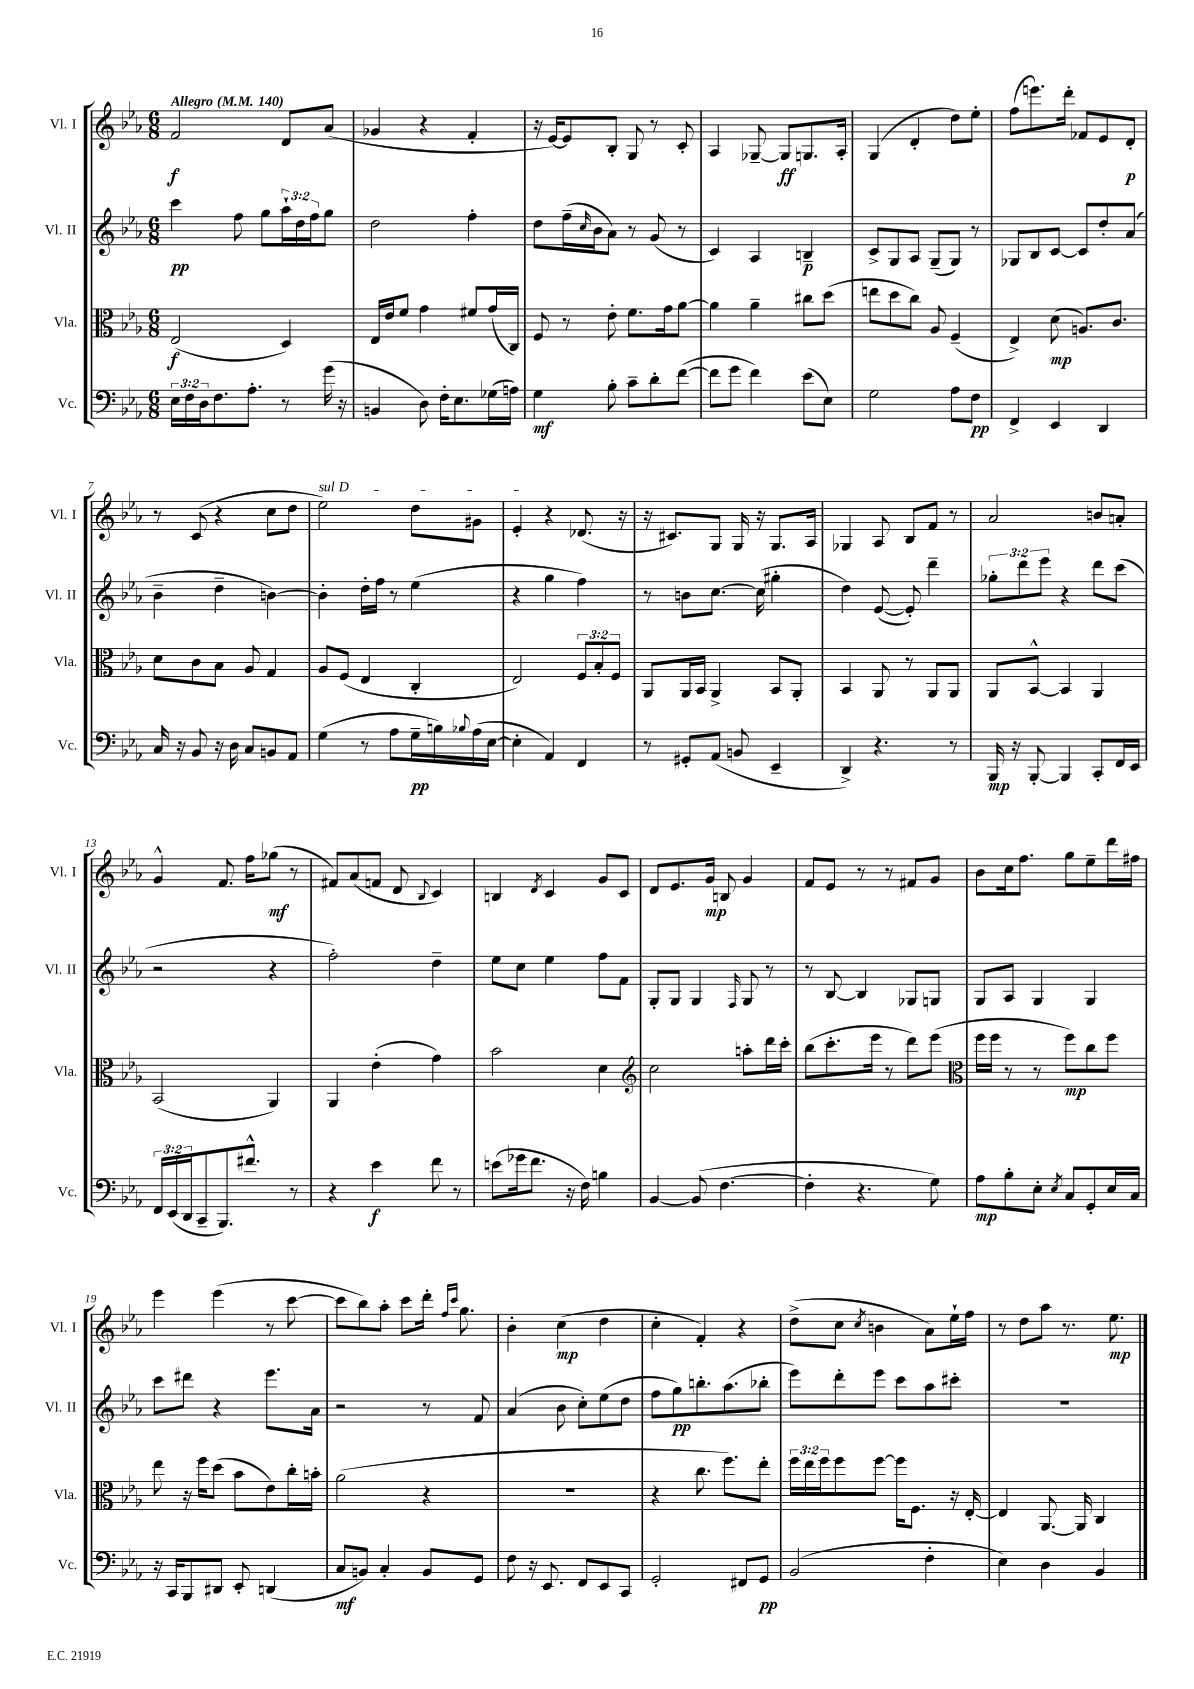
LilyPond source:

<<
\new StaffGroup <<
\new Staff = "s0" \with { instrumentName = "Vl. I" shortInstrumentName = "Vl. I" } {
    \clef treble \key ees \major \numericTimeSignature \time 6/8 \tempo "Allegro" 4 = 140
    f'2\f d'8 aes'8( |
    ges'4 r4 f'4-. |
    r16 ees'16~) ees'8 bes8-. g8 r8 c'8-. |
    aes4 ges8~-- ges8\ff g8. aes16-. |
    g4( d'4-. d''8) ees''8-. |
    f''8( e'''8.) d'''16-. fes'8 ees'8 d'8-.\p |
    r8 c'8( r4 c''8 d''8 |
    \once \override TextSpanner.bound-details.left.text = \markup { \italic "sul D" } ees''2\startTextSpan) d''8 gis'8 |
    ees'4-.\stopTextSpan r4 des'8.( r16 |
    r16 cis'8.) g8 g16 r16 g8. aes16 |
    ges4 aes8 bes8 f'8 r8 |
    aes'2 b'8 a'8-. |
    g'4-^ f'8. f''16 ges''8\mf( r8 |
    fis'8) aes'8( f'8 d'8 \appoggiatura { bes8 } c'4) |
    b4 \acciaccatura { d'8 } c'4 g'8 c'8 |
    d'8 ees'8. g'16\mp b8 g'4 |
    f'8 ees'8 r8 r8 fis'8 g'8 |
    bes'8 c''16 f''8. g''8 ees''8-- d'''16 fis''16 |
    ees'''4 ees'''4( r8 c'''8~ |
    c'''8 bes''8) aes''8-. c'''8 d'''16-. \grace { f''16 c'''16 } g''8. |
    bes'4-. c''4\mp( d''4 |
    c''4-. f'4-.) r4 |
    d''8->( c''8 \acciaccatura { c''8 } b'4 aes'8) ees''16-! f''16 |
    r8 d''8 aes''8 r8. ees''8.\mp \bar "|." |
}
\new Staff = "s1" \with { instrumentName = "Vl. II" shortInstrumentName = "Vl. II" } {
    \clef treble \key ees \major \numericTimeSignature \time 6/8 \override Staff.TupletNumber.text = #tuplet-number::calc-fraction-text
    c'''4\pp f''8 g''8 \tuplet 3/2 { aes''16-! d''16 f''16 } g''8 |
    d''2 f''4-. |
    d''8 f''16--( \grace { c''16 } bes'16 aes'8) r8 g'8( r8 |
    c'4) aes4 b4--\p |
    c'8-> g8 aes8 g8--( g8) r8 |
    ges8 bes8 c'8~ c'8 d''8-. aes'8( |
    bes'4-- d''4-- b'4~) |
    b'4-. d''16-. f''16 r8 ees''4( |
    r4 g''4 f''4) |
    r8 b'8 c''8.~ c''16( gis''4-. |
    d''4) ees'8~( ees'8-.) d'''4-- |
    \tuplet 3/2 { ges''8-. d'''8 ees'''8 } r4 d'''8 c'''8( |
    r2 r4 |
    f''2-.) d''4-- |
    ees''8 c''8 ees''4 f''8 f'8 |
    g8-. g8 g4 \grace { f16 } g8 r8 |
    r8 bes8~ bes4 ges8 g8 |
    g8 aes8 g4 g4 |
    c'''8 dis'''8 r4 ees'''8. aes'16 |
    r2 r8 f'8 |
    aes'4( bes'8 c''8-.) ees''8( d''8 |
    f''8 g''8\pp) b''8.-. aes''8.( bes''8-. |
    ees'''8) d'''8-. ees'''8 c'''8 aes''8 cis'''8-. |
    R2. \bar "|." |
}
\new Staff = "s2" \with { instrumentName = "Vla." shortInstrumentName = "Vla." } {
    \clef alto \key ees \major \numericTimeSignature \time 6/8 \override Staff.TupletNumber.text = #tuplet-number::calc-fraction-text
    ees2\f( d4) |
    ees16 ees'16 f'8 g'4 fis'8 g'16( c16) |
    f8 r8 ees'8-. f'8. g'16 aes'8~ |
    aes'4 aes'4-- cis''8 d''8( |
    e''8 d''8 c''8) aes8 f4--( |
    ees4->) d'8\mp( a8.) c'8. |
    d'8 c'8 bes8 aes8 g4 |
    aes8 f8( ees4 c4-. |
    ees2) \tuplet 3/2 { f8 bes8-. f8 } |
    aes,8 aes,16 bes,16 aes,4-> bes,8 aes,8-. |
    bes,4 aes,8 r8 aes,8 aes,8 |
    aes,8 bes,8~-^ bes,4 aes,4 |
    bes,2( aes,4) |
    aes,4 ees'4-.( g'4) |
    bes'2 d'4 |
    \clef treble c''2 a''8-. d'''16 c'''16-. |
    bes''8( c'''8.-. ees'''16 r8 d'''8) ees'''8( |
    \clef alto f''16 f''16 r8 r8 f''8\mp) c''8 f''8 |
    ees''8 r16 f''16 d''8( bes'8 ees'8) c''16-. b'16-. |
    aes'2( r4 |
    R2. |
    r4 c''8. f''8.) ees''8-. |
    \tuplet 3/2 { f''16 ees''16 f''16 } f''8 f''8~ f''16 f8. r16 ees16~-. |
    ees4 aes,8.~ aes,16 c4 \bar "|." |
}
\new Staff = "s3" \with { instrumentName = "Vc." shortInstrumentName = "Vc." } {
    \clef bass \key ees \major \numericTimeSignature \time 6/8 \override Staff.TupletNumber.text = #tuplet-number::calc-fraction-text
    \tuplet 3/2 { ees16 f16 d16 } f8. aes8.-. r8 g'16( r16 |
    b,4 d8) f16-. ees8. ges16( a16) |
    g4\mf bes8-. c'8-- d'8-. f'8~( |
    f'8 g'8 f'4) ees'8( ees8) |
    g2 aes8 f8\pp |
    f,4-> ees,4 d,4 |
    c16 r16 bes,8 r16 d16 c8 b,8 aes,8 |
    g4( r8 aes8 g16--\pp b16) \appoggiatura { bes8 } aes16( ees16~ |
    ees4-. aes,4) f,4 |
    r8 gis,8-. aes,8( b,8 ees,4-- |
    d,4->) r4. r8 |
    bes,,16\mp r16 bes,,8~-. bes,,4 c,8-. f,16 ees,16 |
    \tuplet 3/2 { f,16 ees,16( d,16 } c,8-- bes,,8.) fis'8.-^ r8 |
    r4 ees'4\f f'8 r8 |
    e'8( ges'16 f'8. r16 f16) b4 |
    bes,4~ bes,8( f4.~ |
    f4-. r4. g8) |
    aes8\mp bes8-. ees8-. \acciaccatura { ees8 } c8 g,8-. ees16 c16 |
    r16 c,16 bes,,8 dis,8 ees,8-. d,4( |
    c8\mf b,8) c4-. b,8 g,8 |
    f8 r16 ees,8. f,8 ees,8 c,8 |
    g,2-. fis,8 g,8\pp |
    bes,2( f4-. |
    ees4) d4 bes,4 \bar "|." |
}
>>
>>
